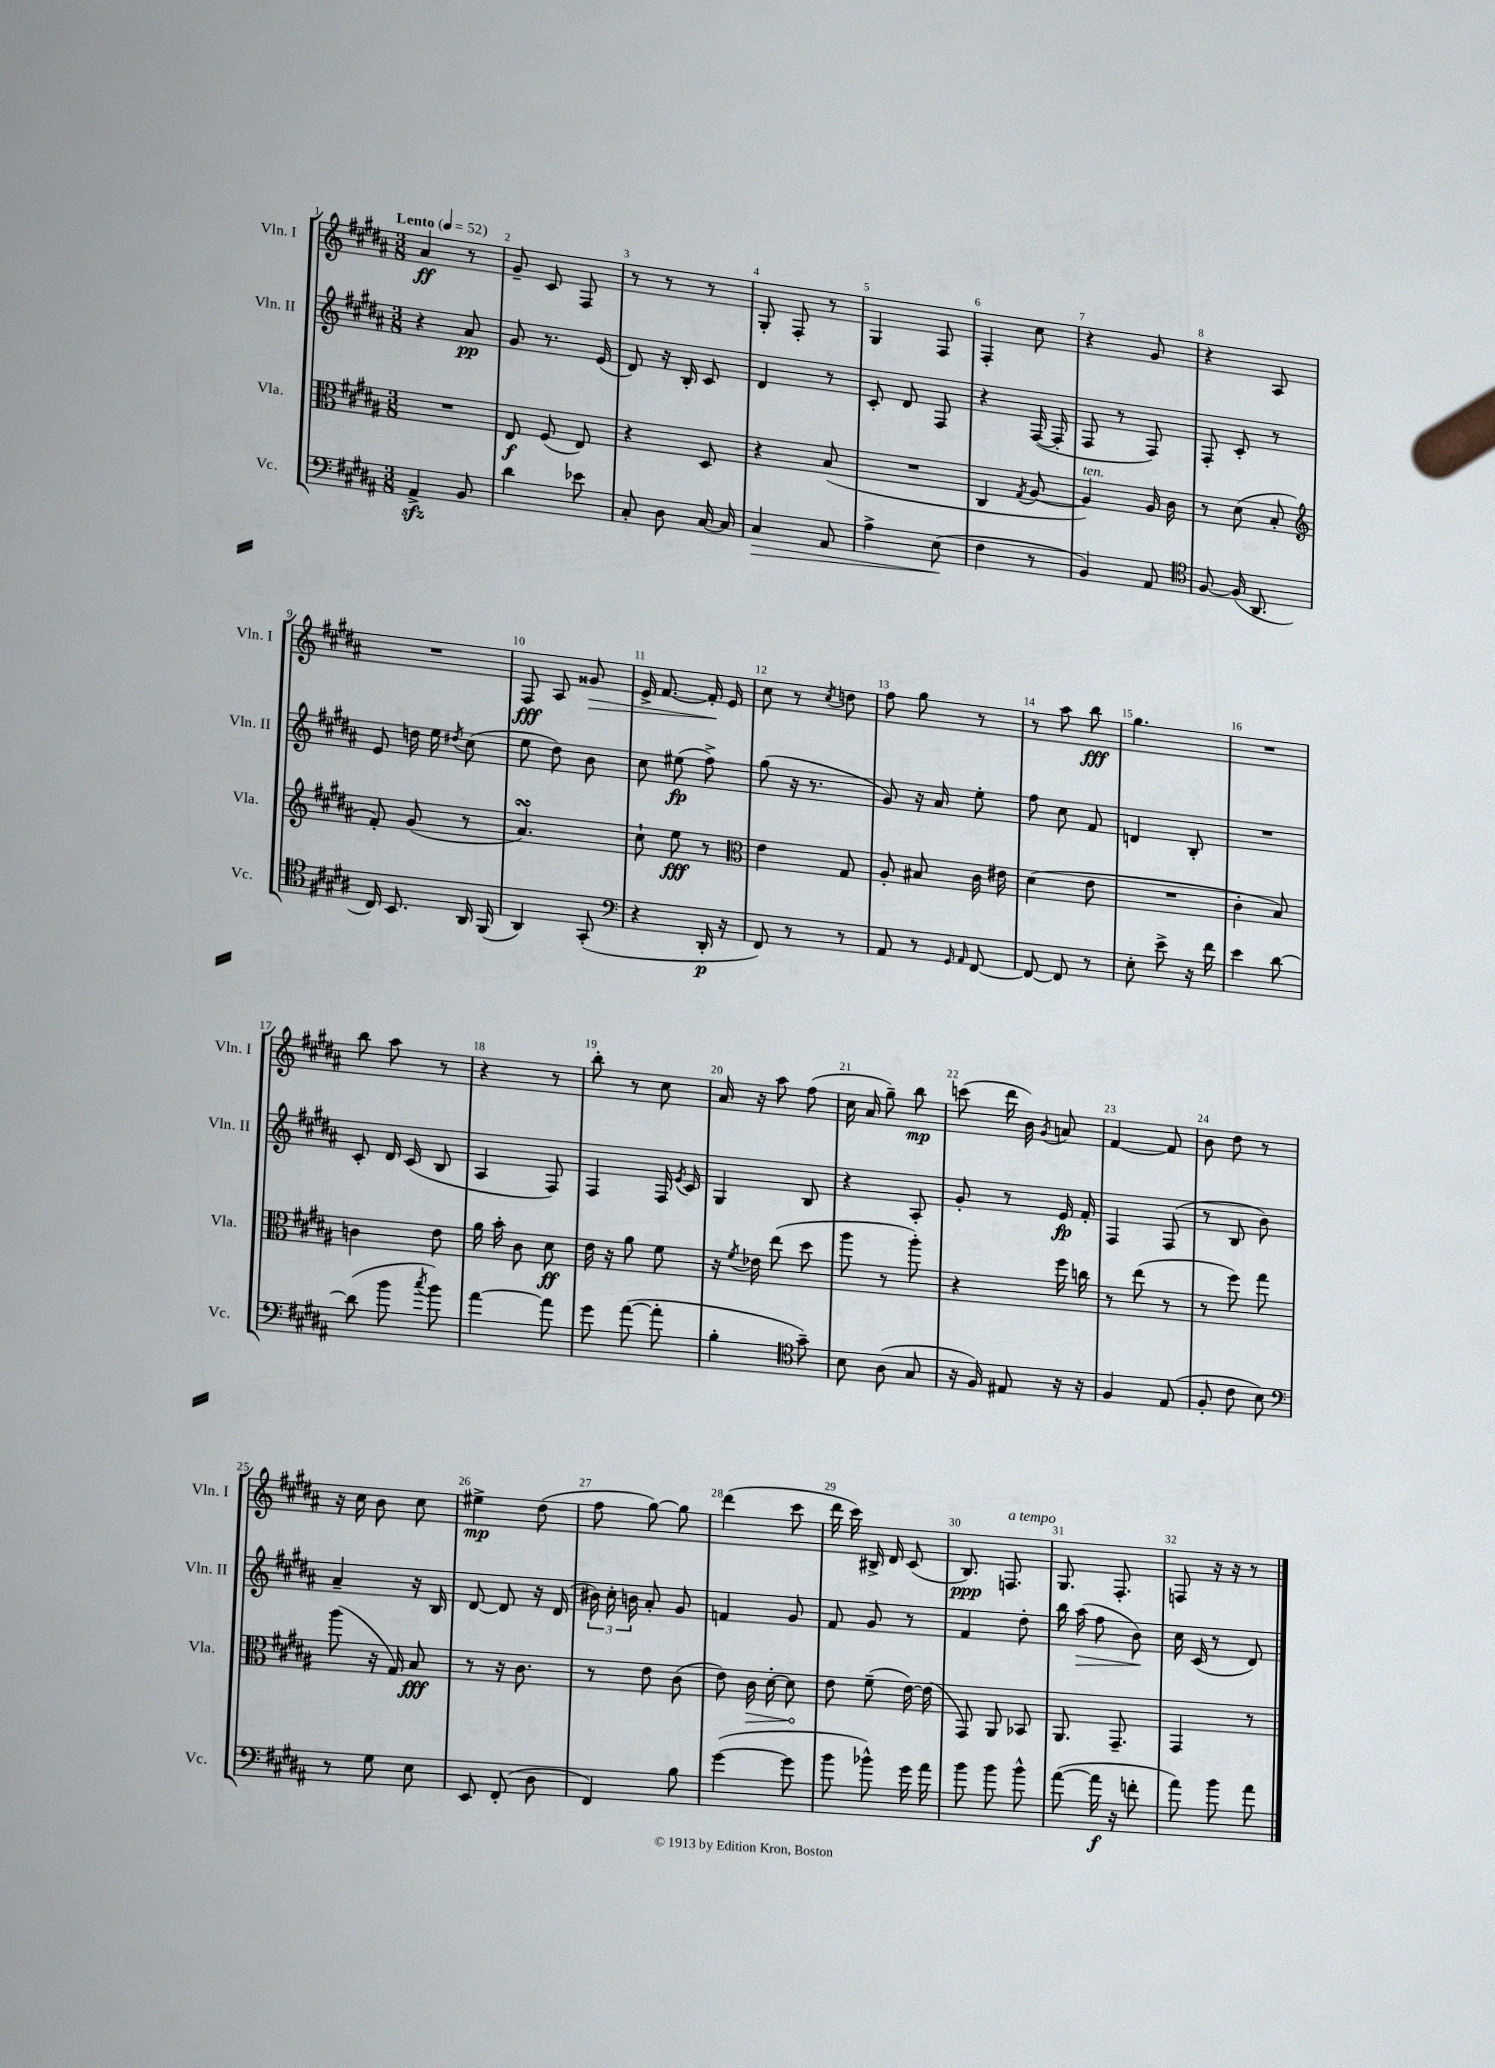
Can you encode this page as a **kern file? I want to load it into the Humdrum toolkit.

**kern	**dynam	**kern	**dynam	**kern	**dynam	**kern	**dynam
*part4	*part4	*part3	*part3	*part2	*part2	*part1	*part1
*staff4	*staff4	*staff3	*staff3	*staff2	*staff2	*staff1	*staff1
*I"Vc.	*	*I"Vla.	*	*I"Vln. II	*	*I"Vln. I	*
*I'Vc.	*	*I'Vla.	*	*I'Vln. II	*	*I'Vln. I	*
*clefF4	*	*clefC3	*	*clefG2	*	*clefG2	*
*k[f#c#g#d#a#]	*	*k[f#c#g#d#a#]	*	*k[f#c#g#d#a#]	*	*k[f#c#g#d#a#]	*
*M3/8	*	*M3/8	*	*M3/8	*	*M3/8	*
*MM52	*	*MM52	*	*MM52	*	*MM52	*
=1	=1	=1	=1	=1	=1	=1	=1
!	!	!	!	!	!	!LO:TX:a:B:t=Lento	!
4AA#zz^/	.	4.r	.	4r	.	4a#/	ff
8BB/	.	.	.	8a#/	pp	8r	.
=2	=2	=2	=2	=2	=2	=2	=2
4d#\	.	8E/	f	8g#/	.	8g#~/	.
.	.	(8F#/	.	8.r	.	8c#/	.
8e-X\	.	8E/)	.	.	.	8F#/	.
.	.	.	.	(16e/	.	.	.
=3	=3	=3	=3	=3	=3	=3	=3
8C#'/	.	4r	.	8d#/)	.	8r	.
8D#\	.	.	.	16r	.	8r	.
.	.	.	.	16B'/	.	.	.
[16C#/	.	8D#/	.	8c#/	.	8r	.
16C#/]	.	.	.	.	.	.	.
=4	=4	=4	=4	=4	=4	=4	=4
!	!LO:HP:b	!	!	!	!	!	!
4C#/	>	4r	.	4d#/	.	8G#'/	.
.	.	.	.	.	.	8F#'/	.
8AA#/	.	(8B/	.	8r	.	8r	.
=5	=5	=5	=5	=5	=5	=5	=5
4A#^\	.	4.r	.	8c#'/	.	4G#/	.
.	.	.	.	8d#/	.	.	.
(8E\	.	.	.	8F#/	.	8F#/	.
.	]	.	.	.	.	.	.
=6	=6	=6	=6	=6	=6	=6	=6
4F#\	.	4C#/	.	4r	.	4F#'/	.
.	.	8qG#/	.	.	.	.	.
8r	.	[8A#/	.	([16F#/	.	8cc#\	.
.	.	.	.	16F#'/]	.	.	.
=7	=7	=7	=7	=7	=7	=7	=7
!	!	!LO:TX:a:i:t=ten.	!	!	!	!	!
4BB/)	.	4A#/])	.	8F#/	.	4r	.
.	.	.	.	8r	.	.	.
8AA#/	.	16A#/	.	8F#/)	.	8g#/	.
.	.	16c#\	.	.	.	.	.
=8	=8	=8	=8	=8	=8	=8	=8
*clefC4	*	*	*	*	*	*	*
[8F#/	.	8r	.	8F#'/	.	4r	.
(16F#/]	.	(8d#\	.	8c#'/	.	.	.
8.AA#/	.	.	.	.	.	.	.
.	.	8B'/	.	8r	.	8A#/	.
!!LO:LB:g=z
=9	=9	=9	=9	=9	=9	=9	=9
*	*	*clefG2	*	*	*	*	*
16C#/)	.	8f#'/)	.	8e/	.	4.r	.
8.BB/	.	.	.	.	.	.	.
.	.	(8g#/	.	16ddn\	.	.	.
.	.	.	.	16ee\	.	.	.
.	.	.	.	8qdd#X/	.	.	.
16AA#/	.	8r	.	(8cc#\	.	.	.
(16FF#/	.	.	.	.	.	.	.
=10	=10	=10	=10	=10	=10	=10	=10
4AA#/)	.	4.a#sSsS/)	.	8ee\	.	8F#/	fff
.	.	.	.	8dd#\)	.	8A#/	.
!	!	!	!	!	!	!	!LO:HP:b
(8GG#'/	.	.	.	8b\	.	8g##X/	>
=11	=11	=11	=11	=11	=11	=11	=11
*clefF4	*	*	*	*	*	*	*
4r	.	8cc#`\	.	8cc#\	.	16e^/	.
.	.	.	.	.	.	[8.f#/	.
.	.	8ee\	fff	(8ee#X\	fp	.	.
16DD#'/	p	8r	.	8ff#^\)	.	16f#'/]	.
16r	.	.	.	.	.	16e/	]
=12	=12	=12	=12	=12	=12	=12	=12
*	*	*clefC3	*	*	*	*	*
8FF#/)	.	4e\	.	(8gg#\	.	8cc#\	.
8r	.	.	.	16r	.	8r	.
.	.	.	.	8.r	.	.	.
.	.	.	.	.	.	8qcc#/	.
8r	.	8G#/	.	.	.	8ddn\	.
=13	=13	=13	=13	=13	=13	=13	=13
8AA#/	.	8A#'/	.	8g#/)	.	8ff#\	.
8r	.	8B#X/	.	16r	.	8gg#\	.
.	.	.	.	16a#/	.	.	.
16qqGG#/	.	.	.	.	.	.	.
16qqAA#/	.	.	.	.	.	.	.
[8FF#/	.	16c#\	.	8ee'\	.	8r	.
.	.	16e#X\	.	.	.	.	.
=14	=14	=14	=14	=14	=14	=14	=14
8FF#/_	.	(4d#\	.	8ff#\	.	8r	.
8FF#/]	.	.	.	8cc#\	.	8aa#\	.
8r	.	8e\	.	8f#/	.	8bb\	fff
=15	=15	=15	=15	=15	=15	=15	=15
8E'\	.	4.r	.	4dn/	.	4.gg#\	.
8e^\	.	.	.	.	.	.	.
16r	.	.	.	8B'/	.	.	.
16f#\	.	.	.	.	.	.	.
=16	=16	=16	=16	=16	=16	=16	=16
4e\	.	4c#'\	.	4.r	.	4.r	.
[8d#\	.	8B/)	.	.	.	.	.
!!LO:LB:g=z
=17	=17	=17	=17	=17	=17	=17	=17
(8d#\]	.	4cn\	.	8c#'/	.	8bb\	.
8b\	.	.	.	16d#/	.	8aa#\	.
.	.	.	.	(16c#/	.	.	.
8qcc#/	.	.	.	.	.	.	.
8b\)	.	8e\	.	8B/	.	8r	.
=18	=18	=18	=18	=18	=18	=18	=18
[4a#\	.	16a#\	.	4A#/	.	4r	.
.	.	16b'\	.	.	.	.	.
.	.	8c#\	.	.	.	.	.
8a#\]	.	8d#\	ff	8F#/)	.	8r	.
=19	=19	=19	=19	=19	=19	=19	=19
8g#\	.	16e\	.	4F#/	.	8bb'\	.
.	.	16r	.	.	.	.	.
([8a#\	.	8a#\	.	.	.	8r	.
8a#'\]	.	8f#\	.	16F#/	.	8cc#\	.
.	.	.	.	8qe/	.	.	.
.	.	.	.	16c#/	.	.	.
=20	=20	=20	=20	=20	=20	=20	=20
4B'\	.	16r	.	4G#/	.	16a#/	.
.	.	8qf#/	.	.	.	.	.
.	.	16e-X\	.	.	.	16r	.
.	.	(8ee\	.	.	.	8aa#\	.
*clefC4	*	*	*	*	*	*	*
8g#~\)	.	8dd#\	.	8B/	.	(8ff#\	.
=21	=21	=21	=21	=21	=21	=21	=21
8B\	.	8aa#\	.	4r	.	16cc#\	.
.	.	.	.	.	.	16a#/	.
(8A#\	.	8r	.	.	.	8gg#~\)	.
8G#/	.	8aa#'\)	.	8A#'/	.	8bb\	mp
=22	=22	=22	=22	=22	=22	=22	=22
16r	.	4r	.	8g#'/	.	(8cccn\	.
16F#/)	.	.	.	.	.	.	.
8E#X/	.	.	.	8r	.	16ddd#\	.
.	.	.	.	.	.	16b\)	.
.	.	.	.	.	.	8qg#/	.
16r	.	16ff#\	.	16e/	fp	8an/	.
16r	.	16ccn\	.	16f#'/	.	.	.
=23	=23	=23	=23	=23	=23	=23	=23
4F#/	.	8r	.	4F#/	.	[4f#/	.
.	.	(8ee\	.	.	.	.	.
(8E/	.	8r	.	(8F#/	.	8f#/]	.
=24	=24	=24	=24	=24	=24	=24	=24
8F#'/	.	8r	.	8r	.	8b\	.
8c#\	.	8ff#\)	.	8B/	.	8dd#\	.
8B\)	.	8gg#\	.	8b\)	.	8r	.
!!LO:LB:g=z
=25	=25	=25	=25	=25	=25	=25	=25
*clefF4	*	*	*	*	*	*	*
8r	.	(8aa#\	.	4a#~/	.	16r	.
.	.	.	.	.	.	16cc#\	.
8G#\	.	16r	.	.	.	8b\	.
.	.	16G#/)	.	.	.	.	.
8E\	.	8B/	fff	16r	.	8cc#\	.
.	.	.	.	16B/	.	.	.
=26	=26	=26	=26	=26	=26	=26	=26
8EE/	.	8r	.	[8d#/	.	4ee#X^\	mp
(8FF#'/	.	16r	.	8d#/]	.	.	.
.	.	8.c#\	.	.	.	.	.
8D#\	.	.	.	16r	.	(8dd#\	.
.	.	.	.	(16d#/	.	.	.
=27	=27	=27	=27	=27	=27	=27	=27
4FF#/)	.	8r	.	24b#X\)	.	8ff#\	.
.	.	.	.	24cc#'\	.	.	.
.	.	.	.	24bn\	.	.	.
.	.	8e\	.	8a#'/	.	[8gg#\)	.
8B\	.	(8c#\	.	8g#/	.	8gg#\]	.
=28	=28	=28	=28	=28	=28	=28	=28
([4g#\	.	8e\)	.	4fn/	.	(4ddd#\	.
!	!	!	!LO:HP:b	!	!	!	!
.	.	16c#\	>	.	.	.	.
.	.	[16d#'\	.	.	.	.	.
8g#\]	.	8d#\]	.	8g#/	.	8ccc#\	.
.	.	.	]	.	.	.	.
=29	=29	=29	=29	=29	=29	=29	=29
8b\	.	8e\	.	8f#/	.	16ddd#\	.
.	.	.	.	.	.	16ccc#\)	.
8b-X^^\)	.	(8f#~\	.	8g#/	.	16B#X^/	.
.	.	.	.	.	.	16d#/	.
16g#\	.	[16e\)	.	8r	.	(8c#/	.
16a#\	.	(16e\]	.	.	.	.	.
=30	=30	=30	=30	=30	=30	=30	=30
8b\	.	8GG#/)	.	4f#/	.	8.B/)	ppp
8b\	.	8AA#/	.	.	.	.	.
!	!	!	!	!	!	!LO:TX:a:i:t=a tempo	!
.	.	.	.	.	.	8.Fn/	.
8b^^\	.	8BB-X/	.	8dd#'\	.	.	.
=31	=31	=31	=31	=31	=31	=31	=31
([8a#\	.	8.AA#/	.	16bb\	.	8.G#/	.
!	!	!	!	!	!LO:HP:b	!	!
.	.	.	.	(16aa#\	>	.	.
16a#\]	f	.	.	8ff#\	.	.	.
16r	.	8.GG#~/	.	.	.	8.F#'/	.
8fn'\	.	.	.	8b\)	.	.	.
.	.	.	.	.	]	.	.
=32	=32	=32	=32	=32	=32	=32	=32
8a#\)	.	4GG#/	.	16cc#\	.	8Fn/	.
.	.	.	.	(16c#/	.	.	.
8b\	.	.	.	8r	.	16r	.
.	.	.	.	.	.	16r	.
8a#\	.	8r	.	8d#/)	.	8r	.
==	==	==	==	==	==	==	==
*-	*-	*-	*-	*-	*-	*-	*-
